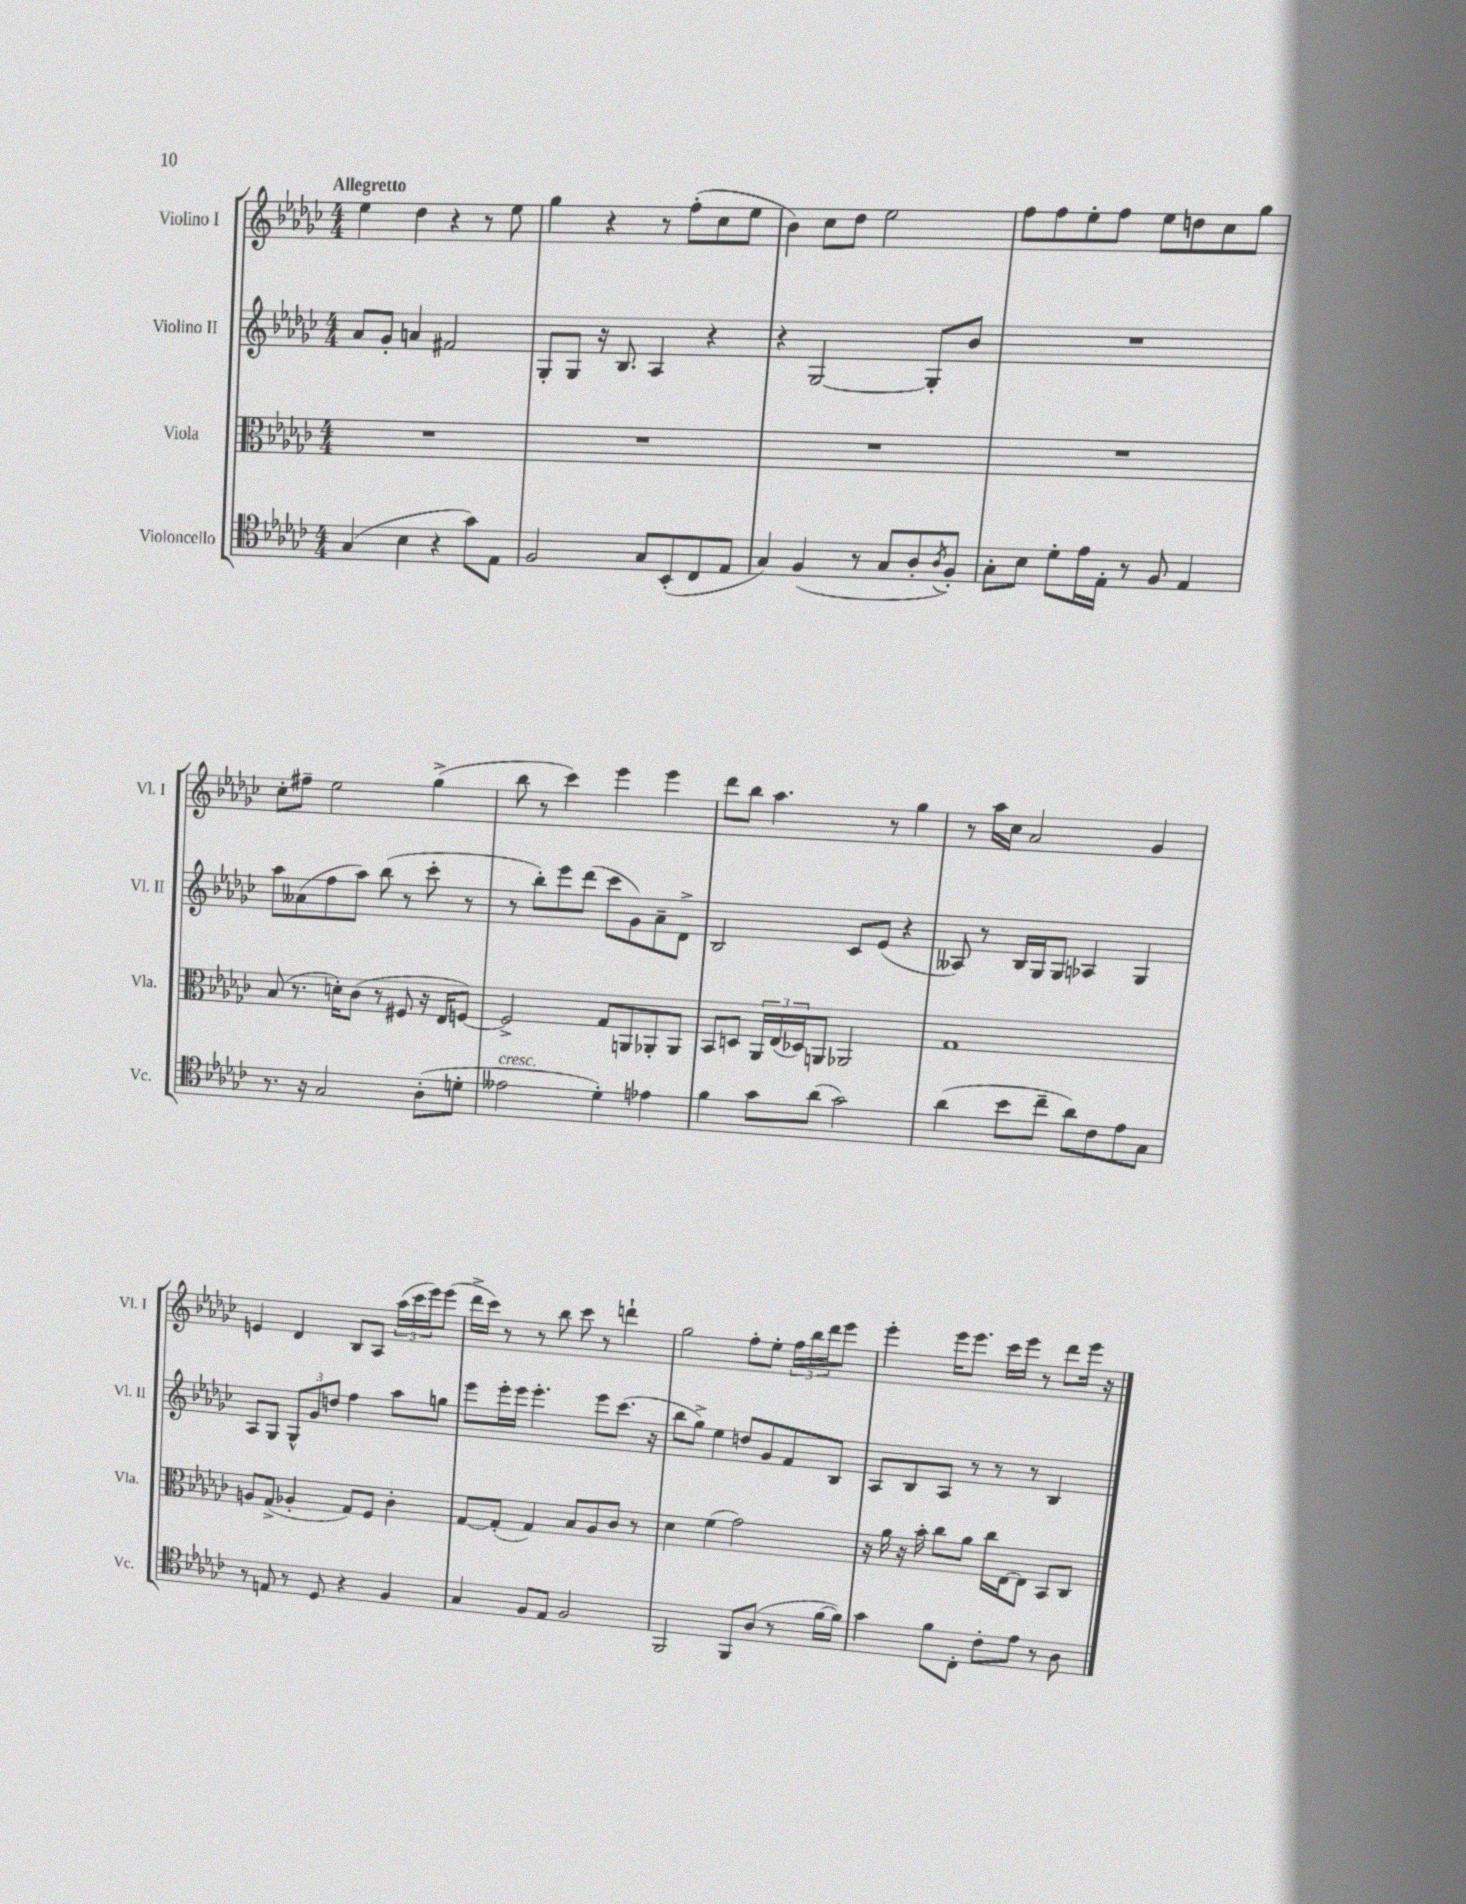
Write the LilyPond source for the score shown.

<<
\new StaffGroup <<
\new Staff = "s0" \with { instrumentName = "Violino I" shortInstrumentName = "Vl. I" } {
    \clef treble \key ges \major \numericTimeSignature \time 4/4 \tempo "Allegretto"
    ees''4 des''4 r4 r8 ees''8 |
    ges''4 r4 r8 f''8-.( ces''8 ees''8 |
    bes'4) ces''8 des''8 ees''2 |
    f''8 f''8 ees''8-. f''8 ees''8 d''8 ces''8 ges''8 |
    ces''8-. fis''8-- ees''2 ges''4->( |
    bes''8 r8 ces'''4) ees'''4 ees'''4 |
    des'''8 bes''8 aes''4. r8 ges''4 |
    r8 aes''16 ces''16 aes'2 ges'4 |
    e'4 des'4 bes8 aes8 \tuplet 3/2 { aes''16( ces'''16 ees'''16) } ees'''8( |
    des'''16-> ces'''16) r8 r8 bes''8 ces'''8 r8 d'''4-! |
    ges''2 f''8-. ees''8-. \tuplet 3/2 { f''16 bes''16 des'''16 } ees'''8 |
    ees'''4-. ees'''16 ees'''8. ces'''16 ees'''16 r8 des'''8 ees'''16 r16 \bar "|." |
}
\new Staff = "s1" \with { instrumentName = "Violino II" shortInstrumentName = "Vl. II" } {
    \clef treble \key ges \major \numericTimeSignature \time 4/4
    aes'8 ges'8-. a'4 fis'2 |
    ges8-. ges8 r16 bes8. aes4 r4 |
    r4 ges2~ ges8-. bes'8 |
    R1 |
    aes''8 aeses'8( f''8 aes''8) bes''8( r8 ces'''8-. r8 |
    r8 bes''8-.) ees'''8 des'''8( ces'''8 ges'8) aes'8-- des'8-> |
    bes2 ces'8 ees'8( r4 |
    aeses8) r8 bes16 ges16 ges8 aes4 ges4 |
    aes8 ges8 \tuplet 3/2 { ges8-^ ges'8 d''8 } f''4 aes''8 g''8 |
    ees'''8 ees'''16-. ees'''16 ees'''4.-. ees'''8 ces'''8.( r16 |
    bes''8 ges''8->) ees''4 d''8 ges'8 f'8 bes8 |
    aes8 bes8 aes8 r8 r8 r8 bes4 \bar "|." |
}
\new Staff = "s2" \with { instrumentName = "Viola" shortInstrumentName = "Vla." } {
    \clef alto \key ges \major \numericTimeSignature \time 4/4
    R1 |
    R1 |
    R1 |
    R1 |
    bes8( r8. d'16-.) ces'8( r8 fis8 r16 ees16 f8~) |
    f2-> ges8 a,8 aes,8-. aes,8 |
    bes,8 d8 \tuplet 3/2 { aes,16 ees16( des16) } a,8 aes,2 |
    ges1 |
    a8 ges8->( aes4-. ges8) f8 ces'4-. |
    ges8~ ges8-.( ges4) bes8 aes8 ces'8 r8 |
    des'4 f'4( ges'2) |
    r16 aes'16 r16 bes'16-. ces''8 aes'8 ces''16 ees16~ ees8 bes,8 ces8 \bar "|." |
}
\new Staff = "s3" \with { instrumentName = "Violoncello" shortInstrumentName = "Vc." } {
    \clef tenor \key ges \major \numericTimeSignature \time 4/4
    ges4( bes4 r4 ges'8) ees8 |
    f2 ges8 bes,8-.( ces8 ees8 |
    ges4) f4( r8 ges8 aes8-. \acciaccatura { aes8 } f8-.) |
    ges8-. bes8 des'8-. ees'16 ees16-. r8 f8 ees4 |
    r8. r16 ges2 aes8-.( d'8-. |
    eeses'2^\markup { \italic "cresc." } des'4-.) ees'4 |
    f'4 ges'8 aes'8( ges'2) |
    aes'4( bes'8 ces''8-- aes'8) ces'8 ees'8 ges8 |
    r8 e8 r8 des8 r4 f4 |
    ges4 f8 ees8 f2 |
    f,2 f,8 aes8( r8 f'16~ f'16) |
    ges'4 f'8 ces8-. ces'8-. ees'8 r8 aes8 \bar "|." |
}
>>
>>
\layout { \context { \Score \remove "Bar_number_engraver" } }
